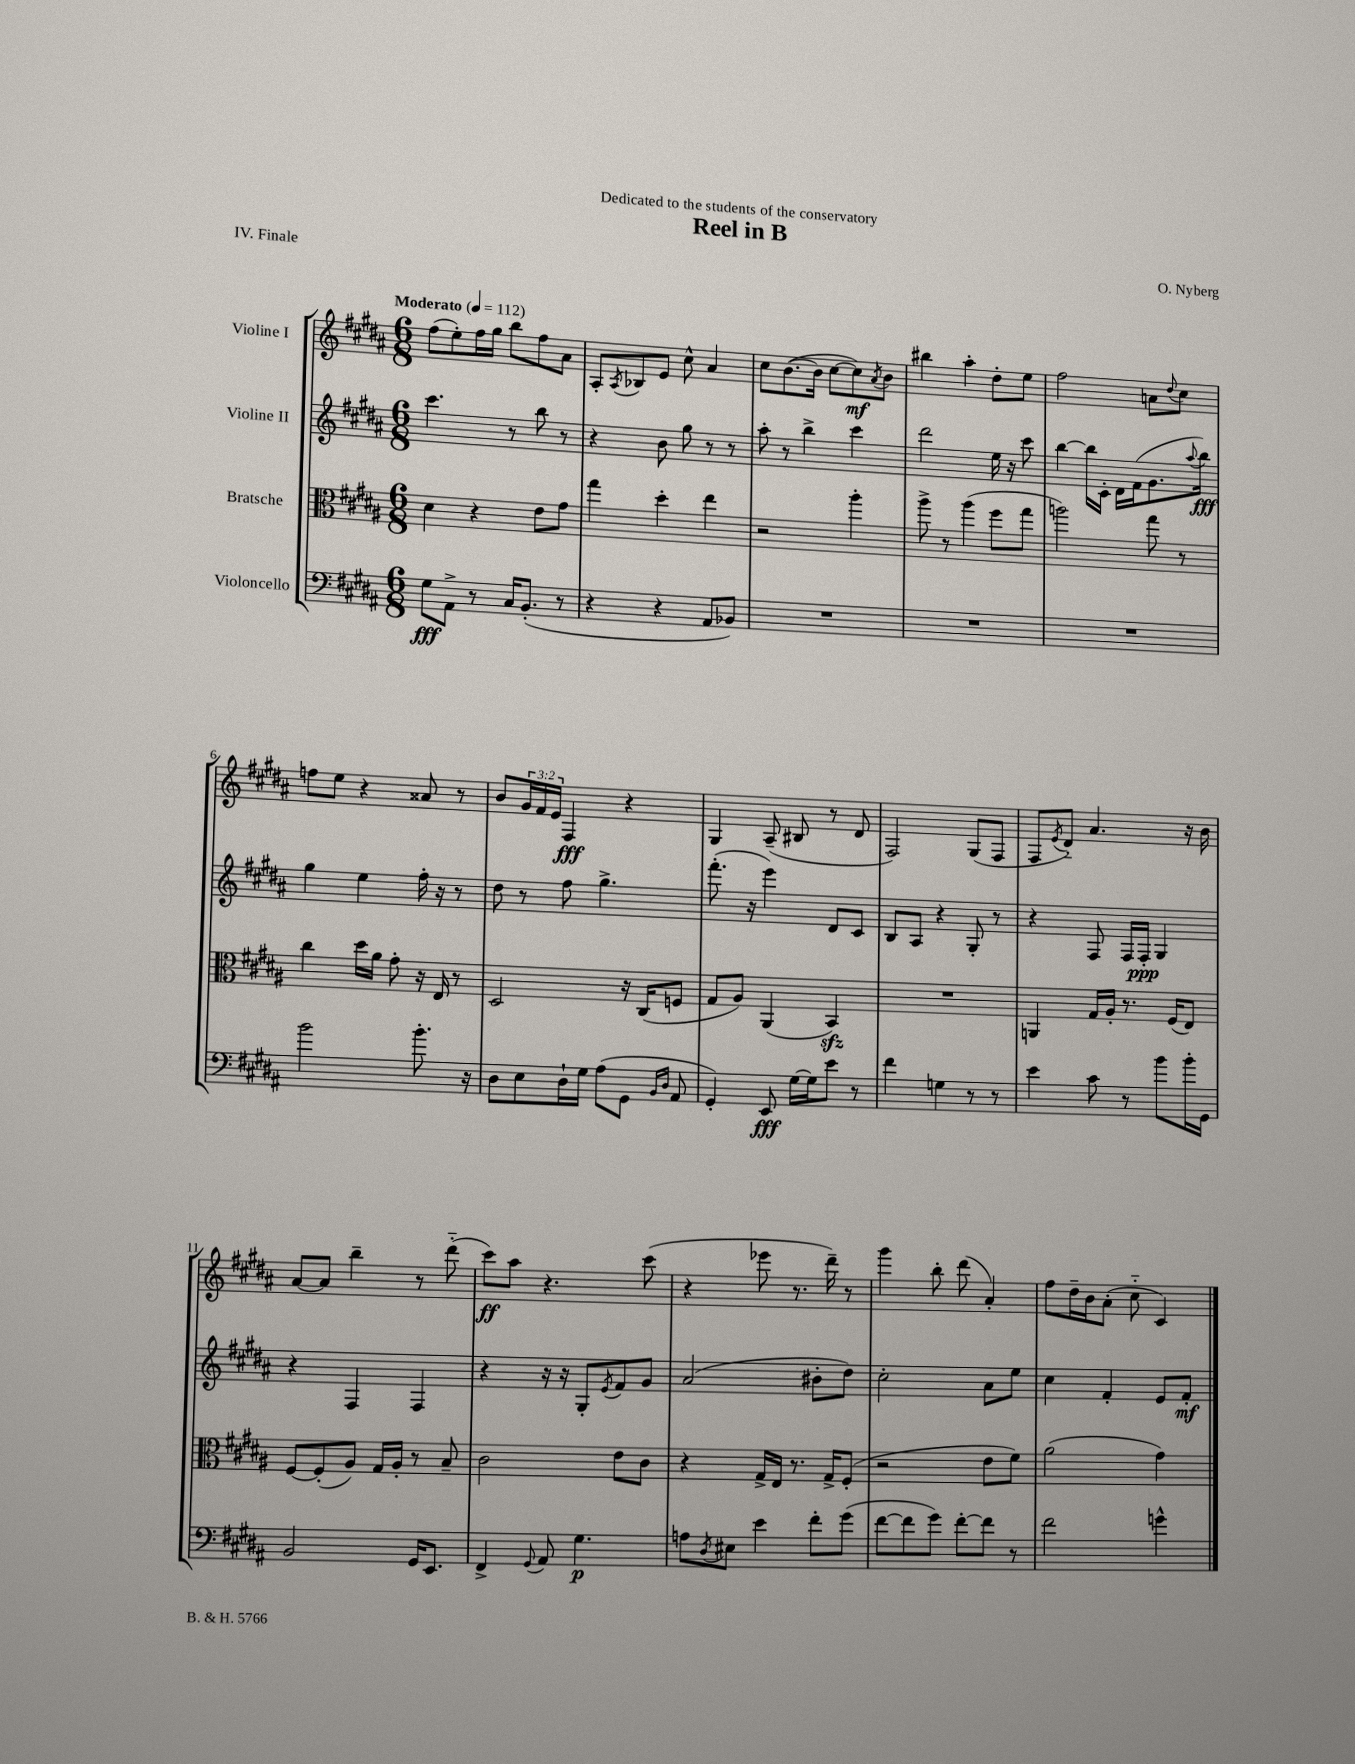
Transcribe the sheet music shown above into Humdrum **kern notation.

**kern	**kern	**kern	**kern
*staff4	*staff3	*staff2	*staff1
*clefF4	*clefC3	*clefG2	*clefG2
*k[f#c#g#d#a#]	*k[f#c#g#d#a#]	*k[f#c#g#d#a#]	*k[f#c#g#d#a#]
*M6/8	*M6/8	*M6/8	*M6/8
*MM112	*MM112	*MM112	*MM112
8G#	4d#	4.ccc#	(8ff#
8AA#^	.	.	8ee')
8r	4r	.	16ff#
.	.	.	16gg#
16C#	.	8r	8bb
(8.BB'	.	.	.
.	8e	8bb	8ff#
8r	8g#	8r	8a#
=	=	=	=
4r	4gg#	4r	8A#'
.	.	.	8qA#
.	.	.	8B-
4r	4dd#'	8b	8e
.	.	8gg#	8cc#^^
8AA#	4ee	8r	4a#
8BB-)	.	8r	.
=	=	=	=
2.r	2r	8aa#'	8cc#
.	.	8r	([8.b
.	.	4bb^	.
.	.	.	16b]
.	.	.	[8cc#
.	4aa#'	4ccc#	8cc#])
.	.	.	8qa#
.	.	.	8b
=	=	=	=
2.r	8aa#^	2ddd#	4bb#
.	8r	.	.
.	(4aa#	.	4aa#'
.	8ff#	16ee	8dd#'
.	.	16r	.
.	8gg#	8ccc#	8ee
=	=	=	=
2.r	2aa)	[4bb	2ff#
.	.	16bb]	.
.	.	16c#'	.
.	.	16d#	.
.	.	(16f#	.
.	8gg#	8.g#	8a
.	.	.	8qqdd#
.	8r	.	8cc#
.	.	8qqaa#	.
.	.	16bb)	.
=	=	=	=
2b	4cc#	4gg#	8ff
.	.	.	8ee
.	16dd#	4ee	4r
.	16a#	.	.
.	8g#'	.	.
8.b'	16r	16ff#'	8a##
.	16E	16r	.
.	8r	8r	8r
16r	.	.	.
=	=	=	=
8D#	2D#	8dd#	8b
8E	.	8r	24g#
.	.	.	24f#
.	.	.	24e
16D#`	.	8ff#	4F#
16G#	.	.	.
(8A#	.	4.gg#^	.
8GG#	16r	.	4r
.	(16C#	.	.
16qqBB	.	.	.
16qqD#	.	.	.
8AA#	8F	.	.
=	=	=	=
4GG#')	8G#	(8.fff#'	4G#
.	8A#)	.	.
.	.	16r	.
8EE	(4AA#	4eee)	(8A#~
[16G#	.	.	8B#
16G#]	.	.	.
8e	4BB)	8d#	8r
8r	.	8c#	8d#
=	=	=	=
4f#	2.r	8B	2F#)
.	.	8A#	.
4G	.	4r	.
8r	.	8G#'	(8G#
8r	.	8r	8F#
=	=	=	=
4e	4AA	4r	8F#
.	.	.	8qe
.	.	.	8d#'~)
8c#	16G#	8F#	4.a#
.	16A#'	.	.
8r	8.r	16F#	.
.	.	16F#'	.
8b	.	4G#	.
.	(16F#	.	.
16b'	8E)	.	16r
16GG#	.	.	16b
=	=	=	=
2BB	[8F#	4r	[8a#
.	(8F#']	.	8a#]
.	8A#)	4F#	4bb~
.	16G#	.	.
.	16A#'	.	.
16GG#	8r	4F#	8r
8.EE	.	.	.
.	8B~	.	(8ddd#'~
=	=	=	=
4FF#^	2c#	4r	8ccc#)
.	.	.	8aa#
8qqGG#	.	.	.
8AA#	.	16r	4.r
.	.	16r	.
4.G#	.	8G#'	.
.	.	8qe	.
.	8e	8f#	.
.	8c#	8g#	(8ccc#
=	=	=	=
8A	4r	(2a#	4r
8qD#	.	.	.
8E#	.	.	.
4e	16G#^	.	8eee-
.	16E	.	.
.	8.r	.	8.r
8f#'	.	8b#'	.
.	16G#^	.	16ddd#~)
(8g#	(8F#'	8dd#)	8r
=	=	=	=
[8f#	2r	2cc#'	4ggg#
8f#]	.	.	.
8g#)	.	.	8bb'
[8f#'	.	.	(8ddd#
8f#]	8e	8a#	4a#')
8r	8f#)	8ee	.
=	=	=	=
2f#	(2a#	4cc#	8ff#
.	.	.	16dd#~
.	.	.	16b
.	.	4f#'	(8a#'
.	.	.	8cc#'~
4g^^	4g#)	8e	4c#)
.	.	8f#'	.
==	==	==	==
*-	*-	*-	*-
